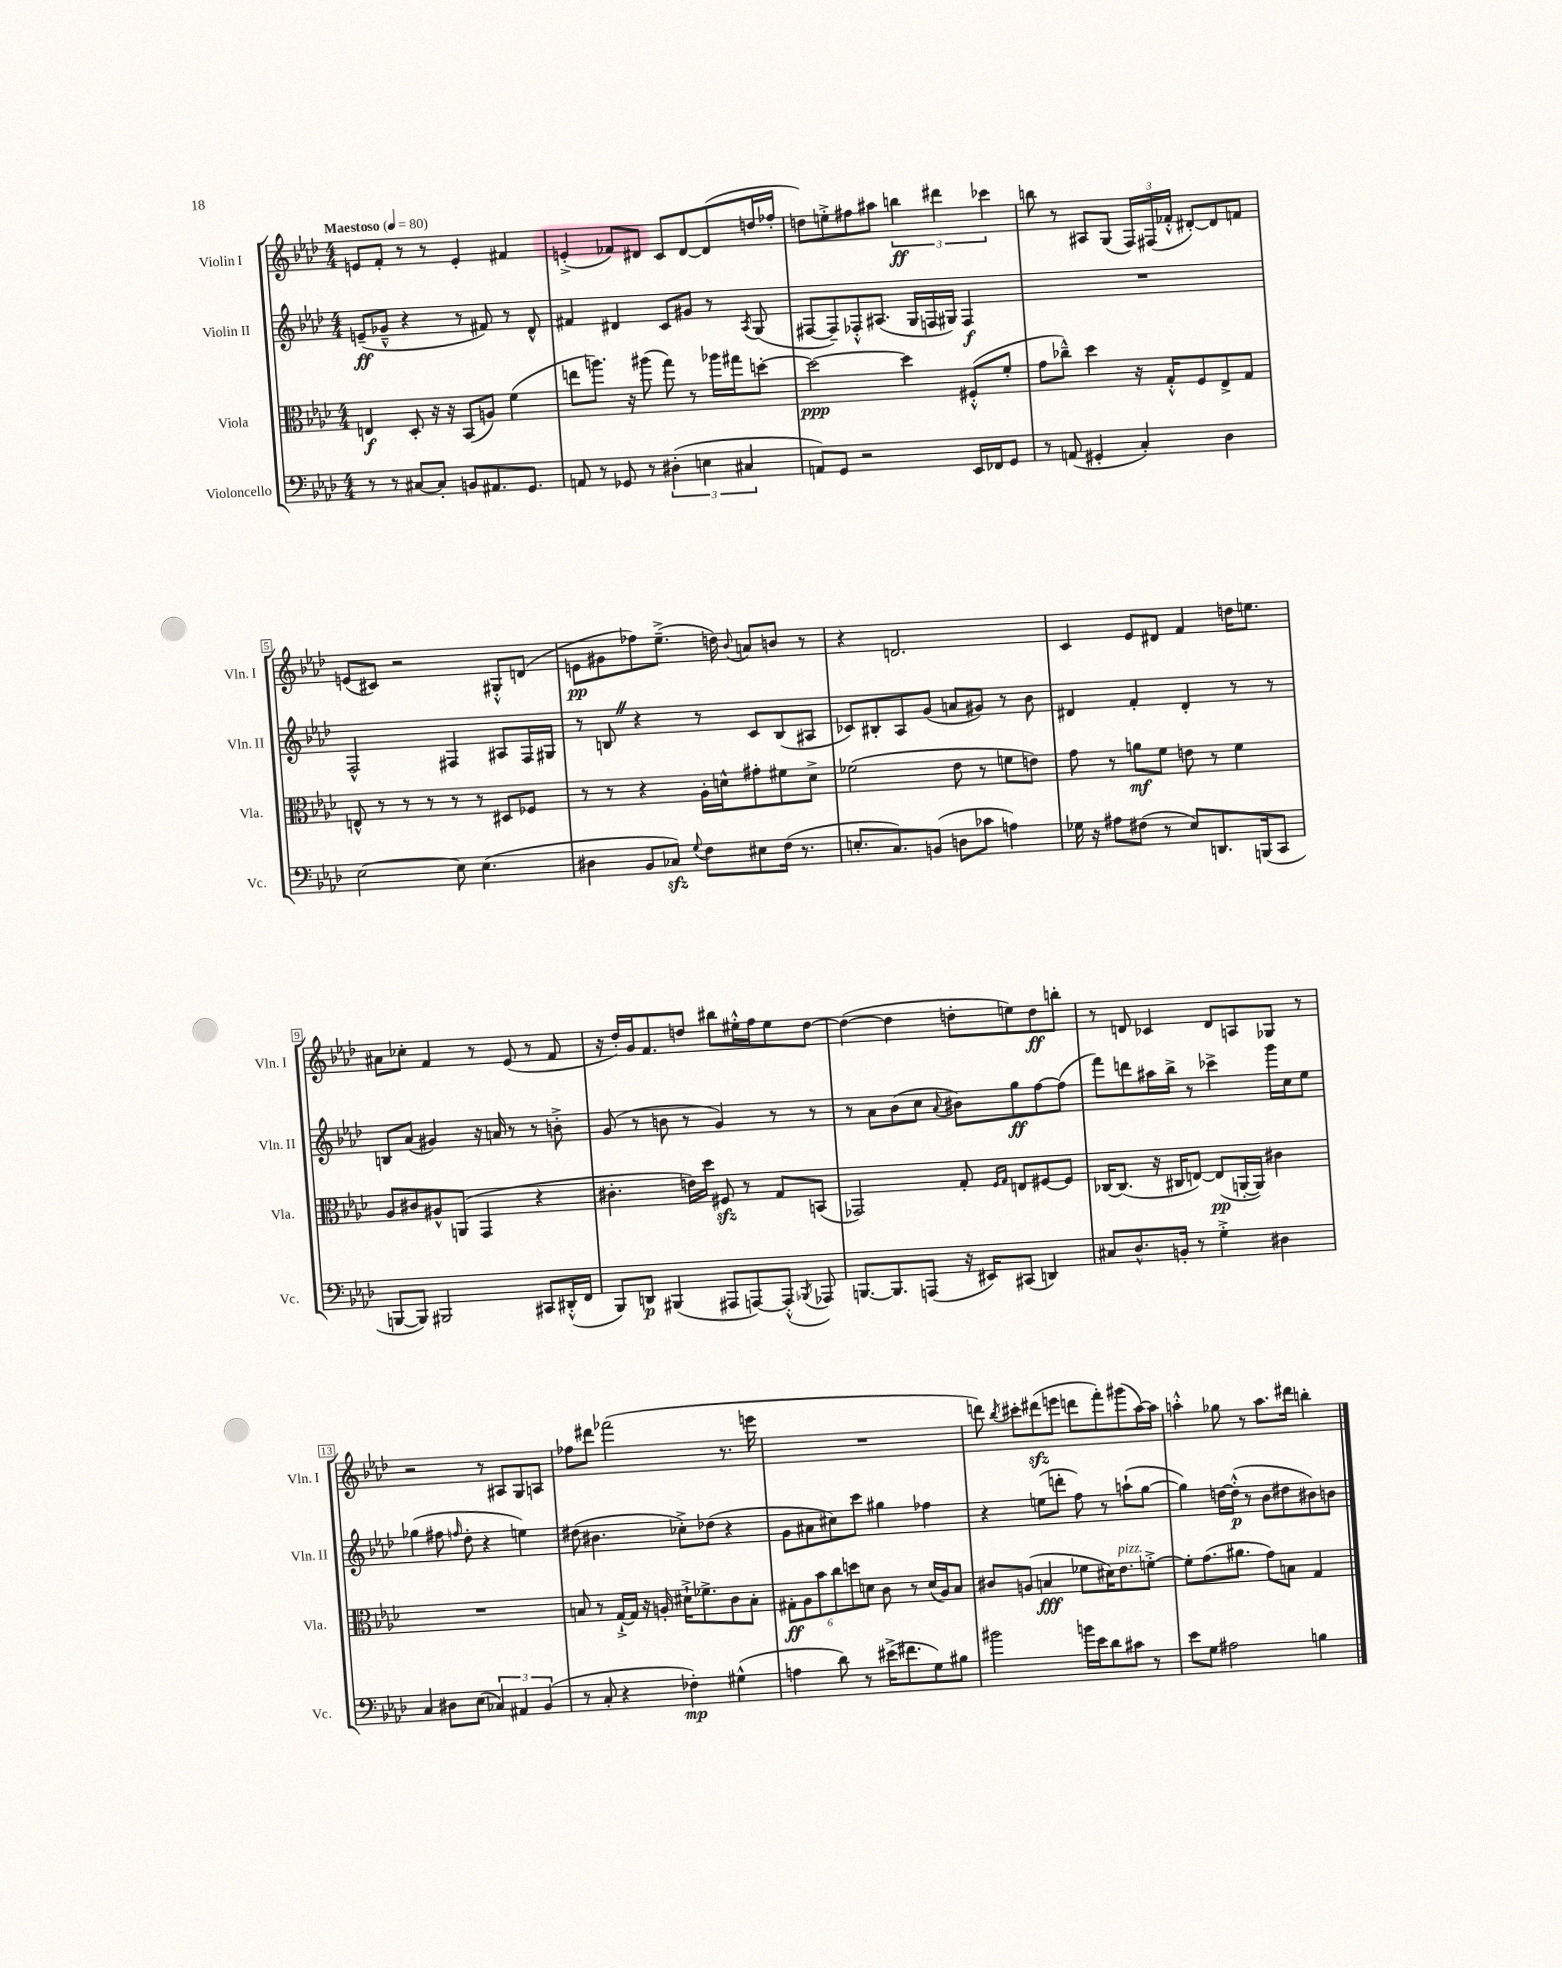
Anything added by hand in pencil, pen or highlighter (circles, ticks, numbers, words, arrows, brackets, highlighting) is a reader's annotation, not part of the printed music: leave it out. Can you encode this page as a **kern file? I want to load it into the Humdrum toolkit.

**kern	**kern	**kern	**kern
*staff4	*staff3	*staff2	*staff1
*clefF4	*clefC3	*clefG2	*clefG2
*k[b-e-a-d-]	*k[b-e-a-d-]	*k[b-e-a-d-]	*k[b-e-a-d-]
*M4/4	*M4/4	*M4/4	*M4/4
*MM80	*MM80	*MM80	*MM80
8r	4E/	(8e~/L	8e/L
8r	.	8g-~^^/J	8f'/J
[8C#/L	8D-'/	4r	8r
8C#'/]J	16r	.	8r
.	16r	.	.
8BB/L	(8BB-/L	8r	4e'/
8.AA#/	8A/J)	8f#/)	.
.	(4f\	8r	4f#/
8.GG/J	.	.	.
.	.	8d-^^/	.
=	=	=	=
8AA/	8ee\L	4f#/	(4e'^/
8r	8.aa\J)	.	.
8GG-/	.	4d#/	8f-/L)
.	16r	.	.
8r	(8aa#\	.	8d#/J
(6D#'\	8gg\)	8c/L	8c/L
.	8r	8g#/J	[8d#/
6E\	.	.	.
.	16aa-\LL	8r	(8d#/]
.	16gg#\J	.	.
6C#/	.	.	.
.	.	8qA-/	.
.	[8dd'\J	(8G/	16dd/L
.	.	.	16ff-'/JJ
=	=	=	=
8AA/L)	2dd\_	[8F#/L	8dd\L)
8GG/J	.	8F#~/])	8ee'^\
2r	.	8F-'^^/	8ff#\
.	.	(8.A#/J	8aa#\J
.	4dd\]	.	6bb\
.	.	16G/LL	.
.	.	16F/	.
.	.	.	6ddd#\
.	.	16G#/JJ)	.
16EE-/LL	(8F#'^^/L	4F/	.
16FF-/J	.	.	.
.	.	.	6ccc-\
8GG/J	8f'/J	.	.
=	=	=	=
8r	8g\L	1r	8bb\
(8AA/	8cc-~^^\J)	.	8r
4GG#'/	4dd-\	.	8A#/L
.	.	.	(8G/J
4C'/)	16r	.	24F/LL)
.	.	.	(24F#/
.	16G'^^/LK	.	.
.	.	.	24f-'^^/JJ
.	8F/	.	[8d#'/L)
4D-\	8E-^/	.	8d#/]
.	8G/J	.	8f/J
=	=	=	=
[2E-\	8E^^/	2F^^/	(8e/L
.	8r	.	8c#/J)
.	8r	.	2r
.	8r	.	.
8E-\]	8r	4F#/	.
(4.E-\	8r	.	.
.	8D#/L	8A#/L	8G#'^^/L
.	8F-/J	16F#/L	(8d/J
.	.	16G#/JJ	.
=	=	=	=
4D#\	8r	8r	8e\L
.	8r	8B/	8g#\
8BB-/L	4r	4r	8ff-\)
8C-/J)	.	.	(8.ee-~^\J
8qqG/	.	.	.
8F\L	16A-'\LL	8r	.
.	16d^^\J	.	16dd\)
.	.	.	8qqb-/
8E#\	8g#'\	8c/L	8a/L
(16F\Jk	8f#\	(8B/	8b/J
8.r	.	.	.
.	8d^\J	8A#/J	8r
=	=	=	=
8.E'/L	(2f-\	8c-/L)	4r
.	.	8B#'/	.
8.C/)	.	.	.
.	.	8A-/	2.d/
(8BB/J	.	(8g/J	.
8D\L	8e-\	8a/L	.
8c-\J	8r	8g#/J)	.
4A\)	8f\L	8r	.
.	8e\J)	8b-\	.
=	=	=	=
16G-\	8g\	4d#/	4c/
16r	.	.	.
8A#\L	8r	.	.
(8F#\J	8a\L	4f'/	8e-/L
8r	8f\J	.	8d#/J
8E-/L)	8e\	4d#'/	4f/
8.DD/	8r	.	.
.	4f\	8r	16dd\LK
(16BBB/k	.	.	8.ee\J
8CC/J	.	8r	.
=	=	=	=
[8BBB/L	8A-/L	8B/L	8a#\L
8BBB/]J)	8c#/	(8a-/J	8cc-'\J
2BBB#/	8A#^^/	4g#/)	4f/
.	(8AA/J	.	.
.	4GG/	16r	8r
.	.	16a/	.
.	.	8r	(8e-/
8CC#/L	4r	8r	8r
(16DD#'^^/L	.	8b'^\	8f/
16FF/JJ	.	.	.
=	=	=	=
8BBB-/L)	4.c#'\	(8g/	16r
.	.	.	16dd-'/LL)
8DD/J	.	8r	16g/J
.	.	.	8.f/
(4BBB#/	.	8b\	.
.	16e\LL)	8r	8dd/J
.	16dd-\JJ	.	.
8AAA#/L	8F#/	4g/)	8bb#\L
[8AAA/)	8r	.	16ee#'^^\L
.	.	.	16ff\J
(8AAA'^^/]J	8G/L	8r	8ee#\
8qBBB-/	.	.	.
8AAA-/)	(8BB/J	8r	[8dd\J
=	=	=	=
[8.BBB/L	2GG-/)	8r	(4dd\_
.	.	8a-\L	.
8.BBB/]	.	.	.
.	.	(8b-\	4dd\]
(8AAA/J	.	8cc\J	.
.	.	8qqa-/	.
16r	8G'/	8b#\L)	8dd'\L
16EE#/LK)	.	.	.
.	16qqF/LL	.	.
.	16qqG/JJ	.	.
(8CC#/J	8E/L	8gg\	8ee\)
4DD/)	[8F#/	[8ff\	8dd\
.	8F#/]J	(8ff\]J	8bb'\J
=	=	=	=
8C#/L	[16C-/LK	8fff\L)	8r
.	(8.C-/]J	.	.
8.D-^^/	.	8ddd\	8d/
.	16r	16aa#\L	4c-/
16BB'/Jk	16C#/LK	16bb-^\JJ	.
8r	[8E/J)	8r	.
4G'^\	(8E/]L	4ccc-^\	8d/L
.	[16AA'/L	.	8A/
.	16AA/]JJ)	.	.
4D#\	4c#\	16ggg\LL	8G-/J
.	.	16cc\J	.
.	.	8ee-\J	8r
=	=	=	=
4C/	1r	(4gg-\	2r
8D#\L	.	8ff#\	.
.	.	16qqff/	.
(8E-\J	.	8dd-'\	.
6C-/)	.	4r	8r
.	.	.	8A#/L
6AA#/	.	.	.
.	.	4ee\)	8G/
(6BB-/	.	.	.
.	.	.	8A/J
=	=	=	=
8r	8B/	(8dd#\	8ff-\L
8C'/	8r	4.b#\	8ddd#\J
4r	[16G`^/LL	.	(2fff-\
.	16G/]JJ	.	.
.	16r	.	.
.	16A'/	.	.
4F-'\)	16d#`^\LK	8cc-'^\L)	.
.	8.f-^\	.	.
.	.	(8dd-\J	.
(4G#^^\	8c\	4r	8.r
.	8B'\J	.	.
.	.	.	16eee\
=	=	=	=
4A\	12G#'\L	8g\L	1r
.	12A-\	.	.
.	.	8a#\	.
.	12b-\	.	.
8d-\)	12cc\	8cc#\)	.
.	12dd\	.	.
8r	.	8ccc\J	.
.	12d\J	.	.
(16e#^\LK	8c\	4gg#\	.
8.f#\	.	.	.
.	8r	.	.
8G\)	(16d/LL	4ff-\	.
.	16A-/J)	.	.
8B#\J	8B-/J	.	.
=	=	=	=
2b#\	8c#/L	4r	8ddd\)
.	.	.	8qbb-/
.	(8A/J	.	8ccc#'\L
.	4B/	(8ee\L	(8ddd#\
.	.	8ddd'\J	8eee\J
16b\LL	8f-\L	8ff\)	8ddd\L
16e-\J	.	.	.
8d-\	16d#\K)	8r	8fff'\)
.	8.e-\	.	.
8c#\J	.	(8aa`\L	(8ggg#\
8r	[8f'^\J	[8gg\J	[16aa-\L)
.	.	.	16aa-\]JJ
=	=	=	=
8e-\L	8f'\]L	4gg\])	4aa'^^\
8G\J	(8.g\	.	.
2A#\	.	[16dd\LL	8gg-\
.	8.a#\J	(16dd'^^\]JJ	.
.	.	8r	8r
.	8g\L)	8b-\L	8.aa\L
.	8B\J	8dd#\	.
.	.	.	16ddd#\Jk
4B\	4G/	8b#\)	4bb'\
.	.	8b\J	.
==	==	==	==
*-	*-	*-	*-
